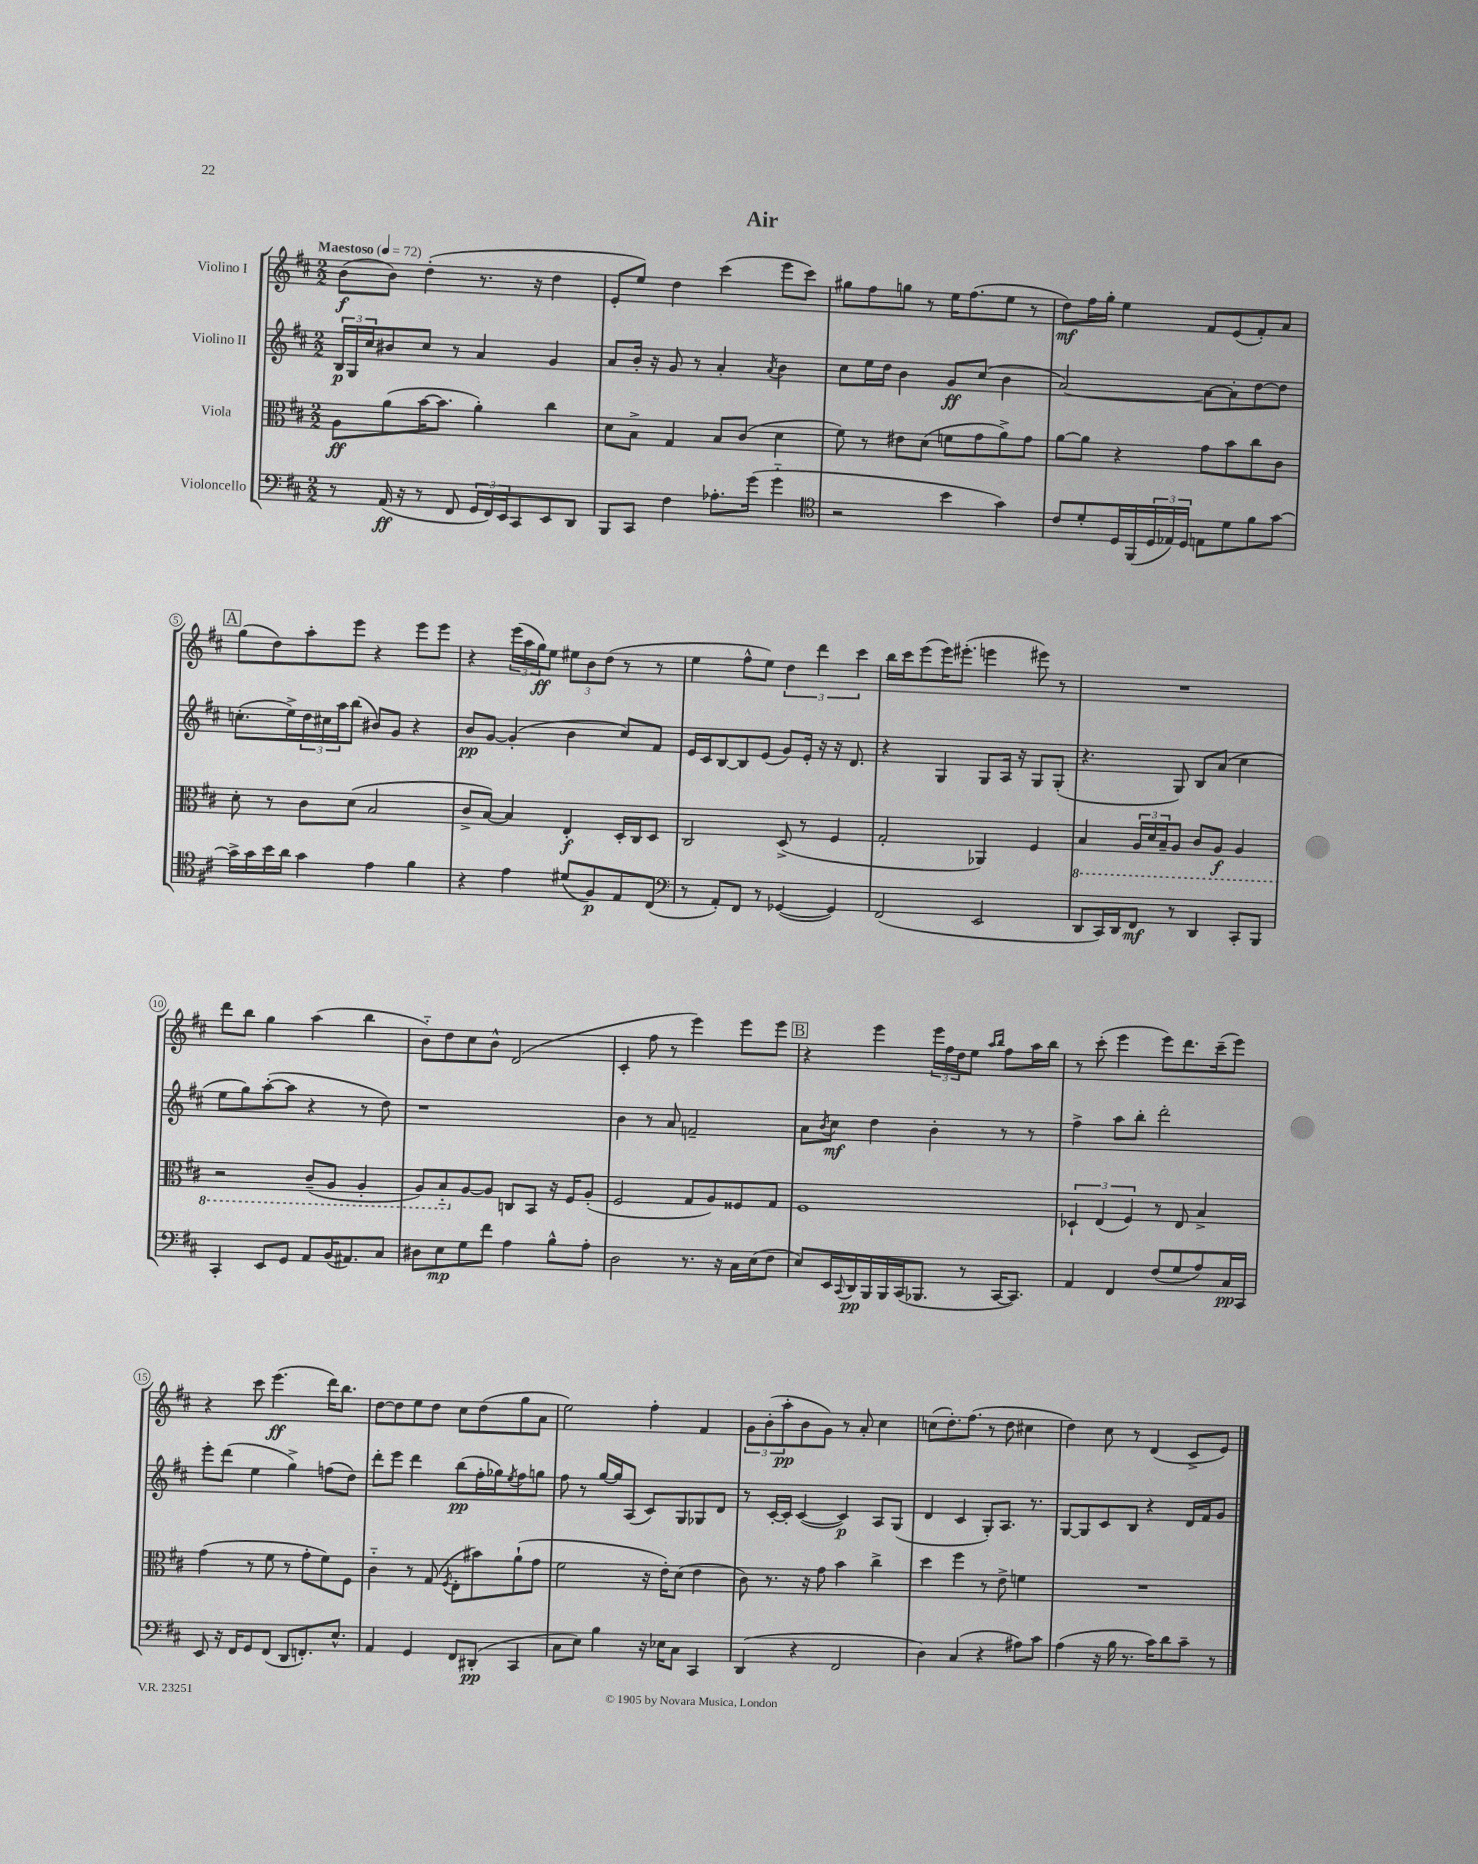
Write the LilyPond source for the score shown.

\header { title = "Air" }
<<
\new StaffGroup <<
\new Staff = "s0" \with { instrumentName = "Violino I" } {
    \clef treble \key d \major \numericTimeSignature \time 2/2 \tempo "Maestoso" 4 = 72
    b'8\f( b'8) d''4-.( r8. r16 d''4 |
    e'8-. e''8) d''4 cis'''4( e'''8 cis'''8) |
    gis''8 fis''8 g''8 r8 e''16 fis''8.( e''8 r8 |
    d''8\mf) fis''16 g''16-. e''4 fis'8 e'8( fis'8-.) a'8 |
    \mark \markup { \box "A" } g''8( d''8) a''8-. e'''8 r4 e'''8 e'''8 |
    r4 \tuplet 3/2 { e'''16( a''16 g''16\ff) } e''8 \tuplet 3/2 { eis''8 b'8 d''8( } r8 r8 |
    e''4 fis''8-^ e''8) \tuplet 3/2 { d''4 d'''4 cis'''4 } |
    b''16 cis'''16 e'''8( e'''16) eis'''8.-.( e'''4 eis'''8) r8 |
    R1 |
    d'''8 b''8 g''4 a''4( b''4 |
    b'8-_) d''8 cis''8 b'8-^ d'2( |
    cis'4-. fis''8 r8 e'''4) e'''8 e'''8 |
    \mark \markup { \box "B" } r4 e'''4 \tuplet 3/2 { e'''16 fis''16 d''16 } e''8 \grace { a''16 b''16 } fis''8 a''16 b''16 |
    r8 cis'''8-.( e'''4 e'''8) d'''8. cis'''16--( e'''8) |
    r4 cis'''8 e'''4.\ff( d'''16) b''8. |
    d''8~ d''8 e''8 d''8 cis''8 d''8( g''8 a'8 |
    e''2) fis''4-. fis'4 |
    \tuplet 3/2 { g'8 b'8-.( a''8-.\pp } b'8 g'8) r8 a'8-. cis''4 |
    c''8( d''8.-.) fis''8.( r8 d''8 cis''4 |
    d''4) cis''8 r8 d'4( cis'8-> e'8) \bar "|." |
}
\new Staff = "s1" \with { instrumentName = "Violino II" } {
    \clef treble \key d \major \numericTimeSignature \time 2/2
    \tuplet 3/2 { b16\p g16 cis''16 } bis'8 cis''8 r8 a'4 g'4 |
    a'8 b'16-. r16 g'8 r8 a'4-. \acciaccatura { a'8 } b'4 |
    cis''8 e''16 d''16 b'4 g'8\ff cis''8( b'4 |
    a'2~) a'8~ a'8-. d''8~ d''8 |
    \mark \markup { \box "A" } c''8.-.( e''16->) \tuplet 3/2 { d''16 cis''16 a''16 } b''8( bis'8) g'8 r4 |
    b'8\pp g'8~ g'4-.( b'4 cis''8) fis'8 |
    e'16 cis'16 b8~ b8 e'8( g'8) e'16-. r16 r16 d'8. |
    r4 g4 g8 a16 r16 g8 g8-.( |
    r4. g8) b8 a'8( cis''4 |
    e''8 g''8) a''8~-.( a''8 r4 r8 d''8) |
    r1 |
    b'4 r8 a'8 f'2-- |
    \mark \markup { \box "B" } a'8 \acciaccatura { b'8 } cis''8\mf d''4 b'4-. r8 r8 |
    fis''4-> a''8 b''8-. d'''2-. |
    e'''8-. d'''8( e''4 g''4->) f''8( d''8) |
    d'''8-. e'''8 d'''4 b''8\pp( fis''16-. ges''16) \acciaccatura { e''8 } fis''8 g''8 |
    fis''8 r8 g''16~ g''16 a8( cis'8) g8 ges8 d'8 |
    r8 cis'16~-. cis'16-. cis'4~( cis'4\p) a8 g8( |
    d'4 cis'4 g8-.) a8. r8. |
    g8~ g8 cis'8 b8 r4 d'16 fis'16 g'8 \bar "|." |
}
\new Staff = "s2" \with { instrumentName = "Viola" } {
    \clef alto \key d \major \numericTimeSignature \time 2/2
    a8\ff a'8( b'16~ b'8. a'4-.) cis''4 |
    d'8 b8-> g4 b8 cis'8( d'4 |
    fis'8) r8 eis'8 d'8( f'8 g'8 a'8->) g'8 |
    a'8~ a'8 r4 g'8 b'8 cis''8 cis'8 |
    \mark \markup { \box "A" } d'8-. r8 cis'8 d'8( b2 |
    cis'8-> b8~) b4 e4-.\f d16-. cis16 d8 |
    cis2 d8->( r8 fis4 |
    g2-. aes,4) fis4 |
    \ottava #-1 b,4 \tuplet 3/2 { a,16 d16 b,16-- } a,8 cis8 a,8\f a,4 |
    r2 cis8--( a,8 a,4-. |
    a,8) b,8-_ \ottava #0 a8~ a8 c8 b,8 r16 fis16 a8-.( |
    fis2 g8 a8) fisis8 g8 |
    \mark \markup { \box "B" } fis1 |
    \tuplet 3/2 { des4-! e4( fis4) } r8 e8 b4-> |
    g'4( r8 fis'8 r8 g'8-. fis'8) fis8 |
    cis'4-_ r8 g8( \acciaccatura { fis8 } e8-. bis'8) a'8-!( g'8 |
    fis'2 r16 e'16-.) d'8( e'4 |
    cis'8) r8. r16 g'8 b'4 cis''4-> |
    d''4 fis''4 r8 e'8-> f'4 |
    R1 \bar "|." |
}
\new Staff = "s3" \with { instrumentName = "Violoncello" } {
    \clef bass \key d \major \numericTimeSignature \time 2/2
    r8 a,16\ff( r16 r8 fis,8 \tuplet 3/2 { g,16 fis,16) e,16 } cis,8 e,8 d,8 |
    b,,8 cis,8 fis4 aes8.-. g'16( g'4-_ |
    \clef tenor r2 b'4 g'4) |
    cis'8 d'8-. d16 fis,16( \tuplet 3/2 { d16 ees16) d16 } e8 d'8 fis'8 g'8~ |
    \mark \markup { \box "A" } g'16-> g'16 b'16 a'16 g'4 e'4 fis'4 |
    r4 e'4 dis'8( fis8\p) e8 cis8( |
    \clef bass r8 a,8-.) fis,8 r8 ges,4~( ges,4) |
    fis,2( e,2 |
    d,8 cis,16) d,16 fis,8\mf r8 d,4 cis,8-. b,,8 |
    cis,4-. e,8 g,8 a,8 b,16( ais,8.) cis8 |
    dis8 e8\mp g8 fis'8 a4 b8-^ a8-. |
    d2 r8. r16 cis16 e16( fis8 |
    \mark \markup { \box "B" } e8) e,16 \appoggiatura { cis,8 } d,16\pp b,,16 b,,16 cis,16( bes,,8. r8 cis,16~ cis,8.) |
    a,4 fis,4 fis8( g8 a8) cis16\pp cis,16 |
    e,8 r16 fis,16 g,8 fis,8( d,8 f,8.-.) e8.-^ |
    a,4 g,4 fis,8 dis,8-.\pp( cis,4 |
    cis8 e8) b4 r16 ees16 cis8 cis,4 |
    d,4( r4 fis,2 |
    d4) cis4( r4 ais8) cis'8 |
    a4( r16 b16 r8. cis'16) d'8 cis'8-- r8 \bar "|." |
}
>>
>>
\layout { \context { \Score \override BarNumber.stencil = #(make-stencil-circler 0.1 0.3 ly:text-interface::print) } }
